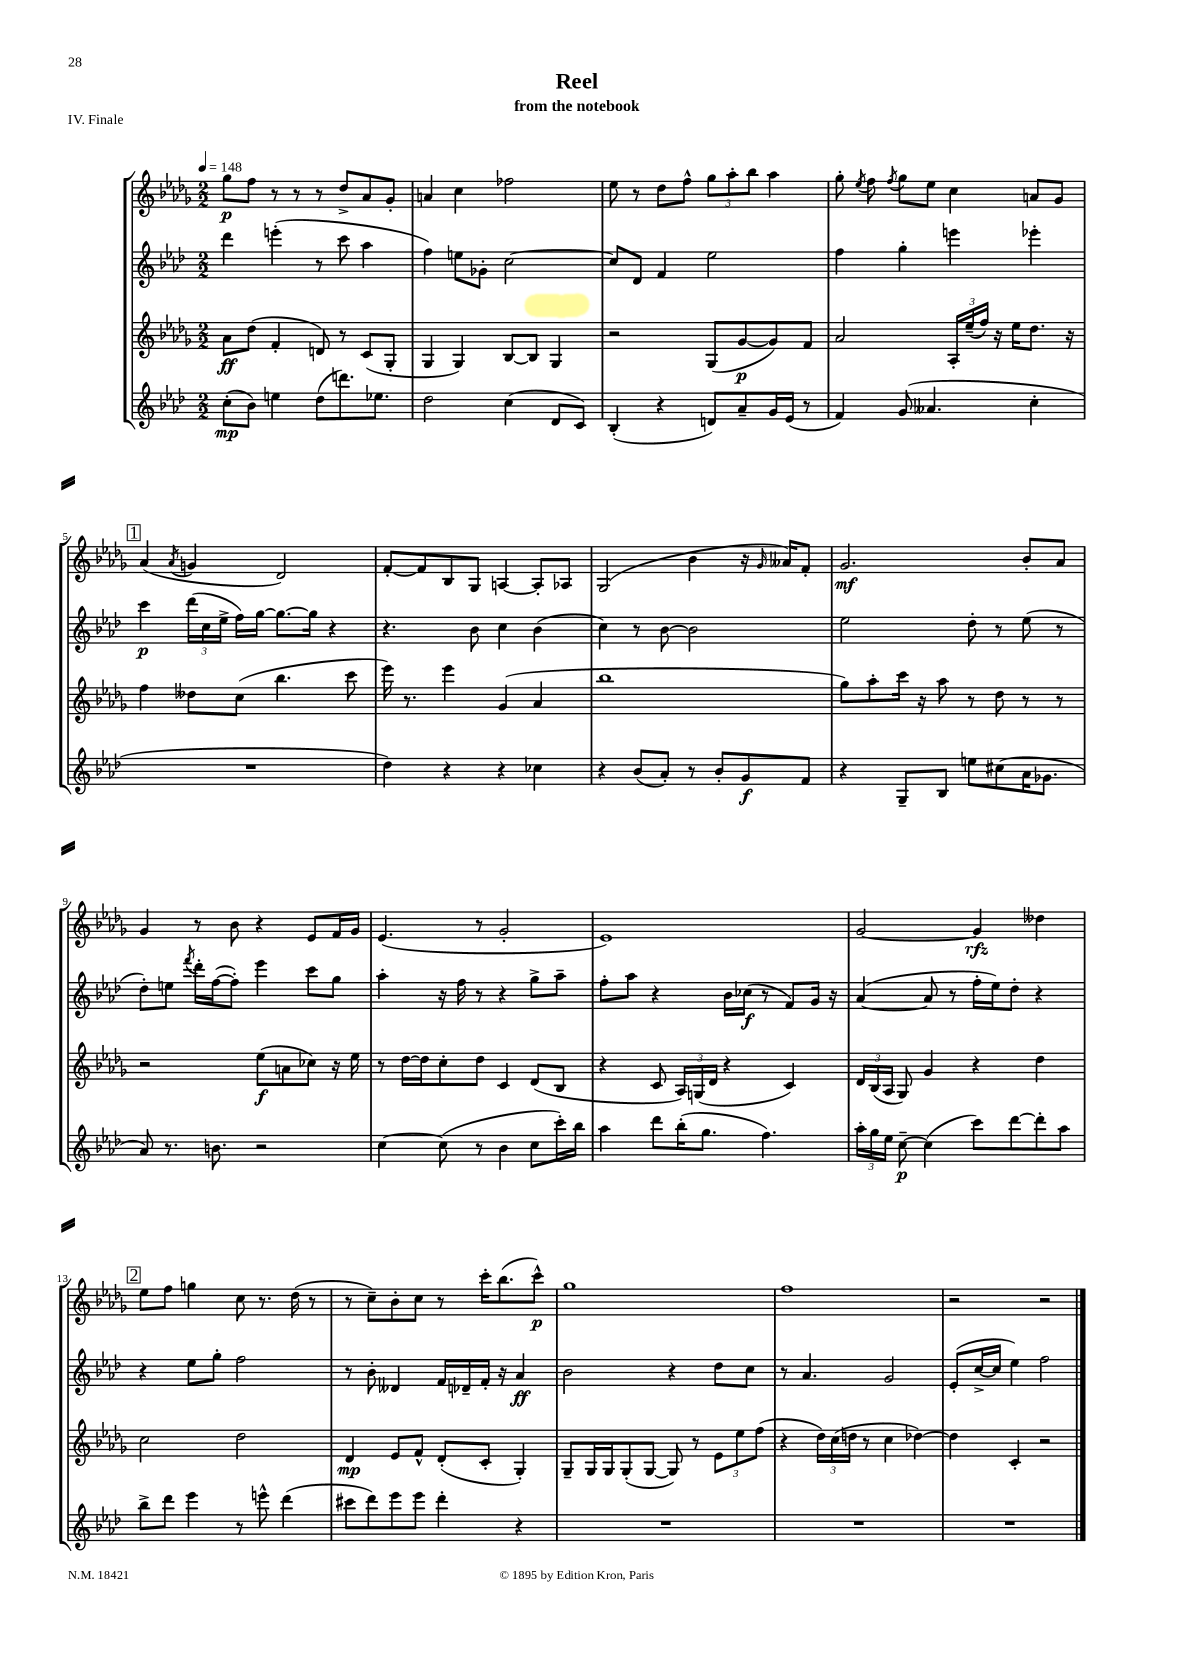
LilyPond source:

\header { title = "Reel" subtitle = "from the notebook" piece = "IV. Finale" }
<<
\new StaffGroup <<
\new Staff = "s0" {
    \clef treble \key des \major \numericTimeSignature \time 2/2 \tempo 4 = 148
    \autoBeamOff ges''8[\p f''8] r8 r8 r8 des''8[-> aes'8 ges'8]-. |
    a'4 c''4 fes''2 |
    ees''8 r8 des''8[ f''8]-^ \tuplet 3/2 { ges''8[ aes''8-. bes''8] } aes''4 |
    ges''8-. \acciaccatura { ees''8 } f''8 \acciaccatura { f''8 } ges''8[ ees''8] c''4 a'8[ ges'8] |
    \mark \markup { \box "1" } aes'4( \acciaccatura { aes'8 } g'4 des'2) |
    f'8[~-. f'8 bes8 ges8] a4~ a8[-. aes8] |
    ges2( bes'4 r16 \grace { ges'16 } aeses'16[) f'8]-. |
    ges'2.\mf bes'8[-. aes'8] |
    ges'4 r8 bes'8 r4 ees'8[ f'16 ges'16] |
    ees'4.( r8 ges'2-. |
    ees'1) |
    ges'2~ ges'4\rfz deses''4 |
    \mark \markup { \box "2" } ees''8[ f''8] g''4 c''8 r8. des''16( r8 |
    r8 c''8[--) bes'8-. c''8] r8 c'''16[-. bes''8.( c'''8]-^\p) |
    ges''1 |
    f''1 |
    r2 r2 \bar "|." |
}
\new Staff = "s1" {
    \clef treble \key aes \major \numericTimeSignature \time 2/2
    \autoBeamOff des'''4 e'''4-.( r8 c'''8 aes''4 |
    f''4) e''8[ ges'8]-. c''2~ |
    c''8[ des'8] f'4 ees''2 |
    f''4 g''4-. e'''4 ees'''4-. |
    \mark \markup { \box "1" } c'''4\p \tuplet 3/2 { des'''16[( c''16 ees''16]-> } f''16[) g''16]~ g''8.[~ g''16] r4 |
    r4. bes'8 c''4 bes'4( |
    c''4) r8 bes'8~ bes'2 |
    ees''2 des''8-. r8 ees''8( r8 |
    des''8[-.) e''8] \acciaccatura { f'''8 } des'''16[-. f''16~( f''8]-.) ees'''4 c'''8[ g''8] |
    aes''4-. r16 f''16 r8 r4 g''8[-> aes''8]-- |
    f''8[-. aes''8] r4 bes'16[ ces''16]\f( r8 f'8[) g'16] r16 |
    aes'4~( aes'8 r8 f''16[-. ees''16) des''8]-. r4 |
    \mark \markup { \box "2" } r4 ees''8[ g''8]-. f''2 |
    r8 bes'8-. deses'4 f'16[ des'16-- f'16]-. r16 aes'4\ff |
    bes'2 r4 des''8[ c''8] |
    r8 aes'4. g'2 |
    ees'8[-.( c''16~-> c''16] ees''4) f''2 \bar "|." |
}
\new Staff = "s2" {
    \clef treble \key des \major \numericTimeSignature \time 2/2
    \autoBeamOff aes'8[\ff des''8]( f'4-. d'8) r8 c'8[( ges8]-. |
    ges4 ges4) bes8[~ bes8] ges4 |
    r2 ges8[( ges'8~\p ges'8) f'8] |
    aes'2 \tuplet 3/2 { aes16[-. ees''16--( f''16]) } r16 ees''16[ des''8.] r16 |
    \mark \markup { \box "1" } f''4 deses''8[ c''8]( bes''4. c'''8 |
    ees'''16) r8. ees'''4 ges'4( aes'4 |
    bes''1 |
    ges''8[) aes''8-. c'''16] r16 aes''8 r8 des''8 r8 r8 |
    r2 ees''8[\f( a'8 ces''8]) r16 ees''16 |
    r8 des''16[~ des''16 c''8-. des''8] c'4 des'8[( bes8] |
    r4 c'8 \tuplet 3/2 { aes16[) g16( des'16] } r4 c'4) |
    \tuplet 3/2 { des'16[ bes16( aes16] } ges8) ges'4 r4 des''4 |
    \mark \markup { \box "2" } c''2 des''2 |
    des'4\mp ees'8[ f'8]-^ des'8[-.( c'8]-. ges4-.) |
    ges8[-- ges16 ges16 ges8-.( ges8]~ ges8) r8 \tuplet 3/2 { ees'8[ ees''8 f''8]( } |
    r4 \tuplet 3/2 { des''16[) c''16( d''16] } r8 c''4 des''4~) |
    des''4 c'4-. r2 \bar "|." |
}
\new Staff = "s3" {
    \clef treble \key aes \major \numericTimeSignature \time 2/2
    \autoBeamOff c''8[-.\mp( bes'8]) e''4 des''8[( d'''8.) ees''8.] |
    des''2 c''4( des'8[ c'8]) |
    bes4-.( r4 d'8[) aes'8-- g'16 ees'16]( r8 |
    f'4) g'8( aeses'4. c''4-. |
    \mark \markup { \box "1" } R1 |
    des''4) r4 r4 ces''4 |
    r4 bes'8[( aes'8]-.) r8 bes'8[-. g'8\f f'8] |
    r4 g8[-- bes8] e''8[ cis''8( aes'16 ges'8.] |
    aes'8) r8. b'8. r2 |
    c''4~ c''8( r8 bes'4 c''8[ c'''16-.) bes''16] |
    aes''4 des'''8[ bes''16-.( g''8.] f''4.) |
    \tuplet 3/2 { aes''16[-. g''16 ees''16] } c''8~--\p c''4( c'''8[) des'''8~ des'''8-. aes''8] |
    \mark \markup { \box "2" } bes''8[-> des'''8] ees'''4 r8 e'''8-^ des'''4( |
    cis'''8[ des'''8) ees'''8 ees'''8] des'''4-. r4 |
    R1 |
    R1 |
    R1 \bar "|." |
}
>>
>>
